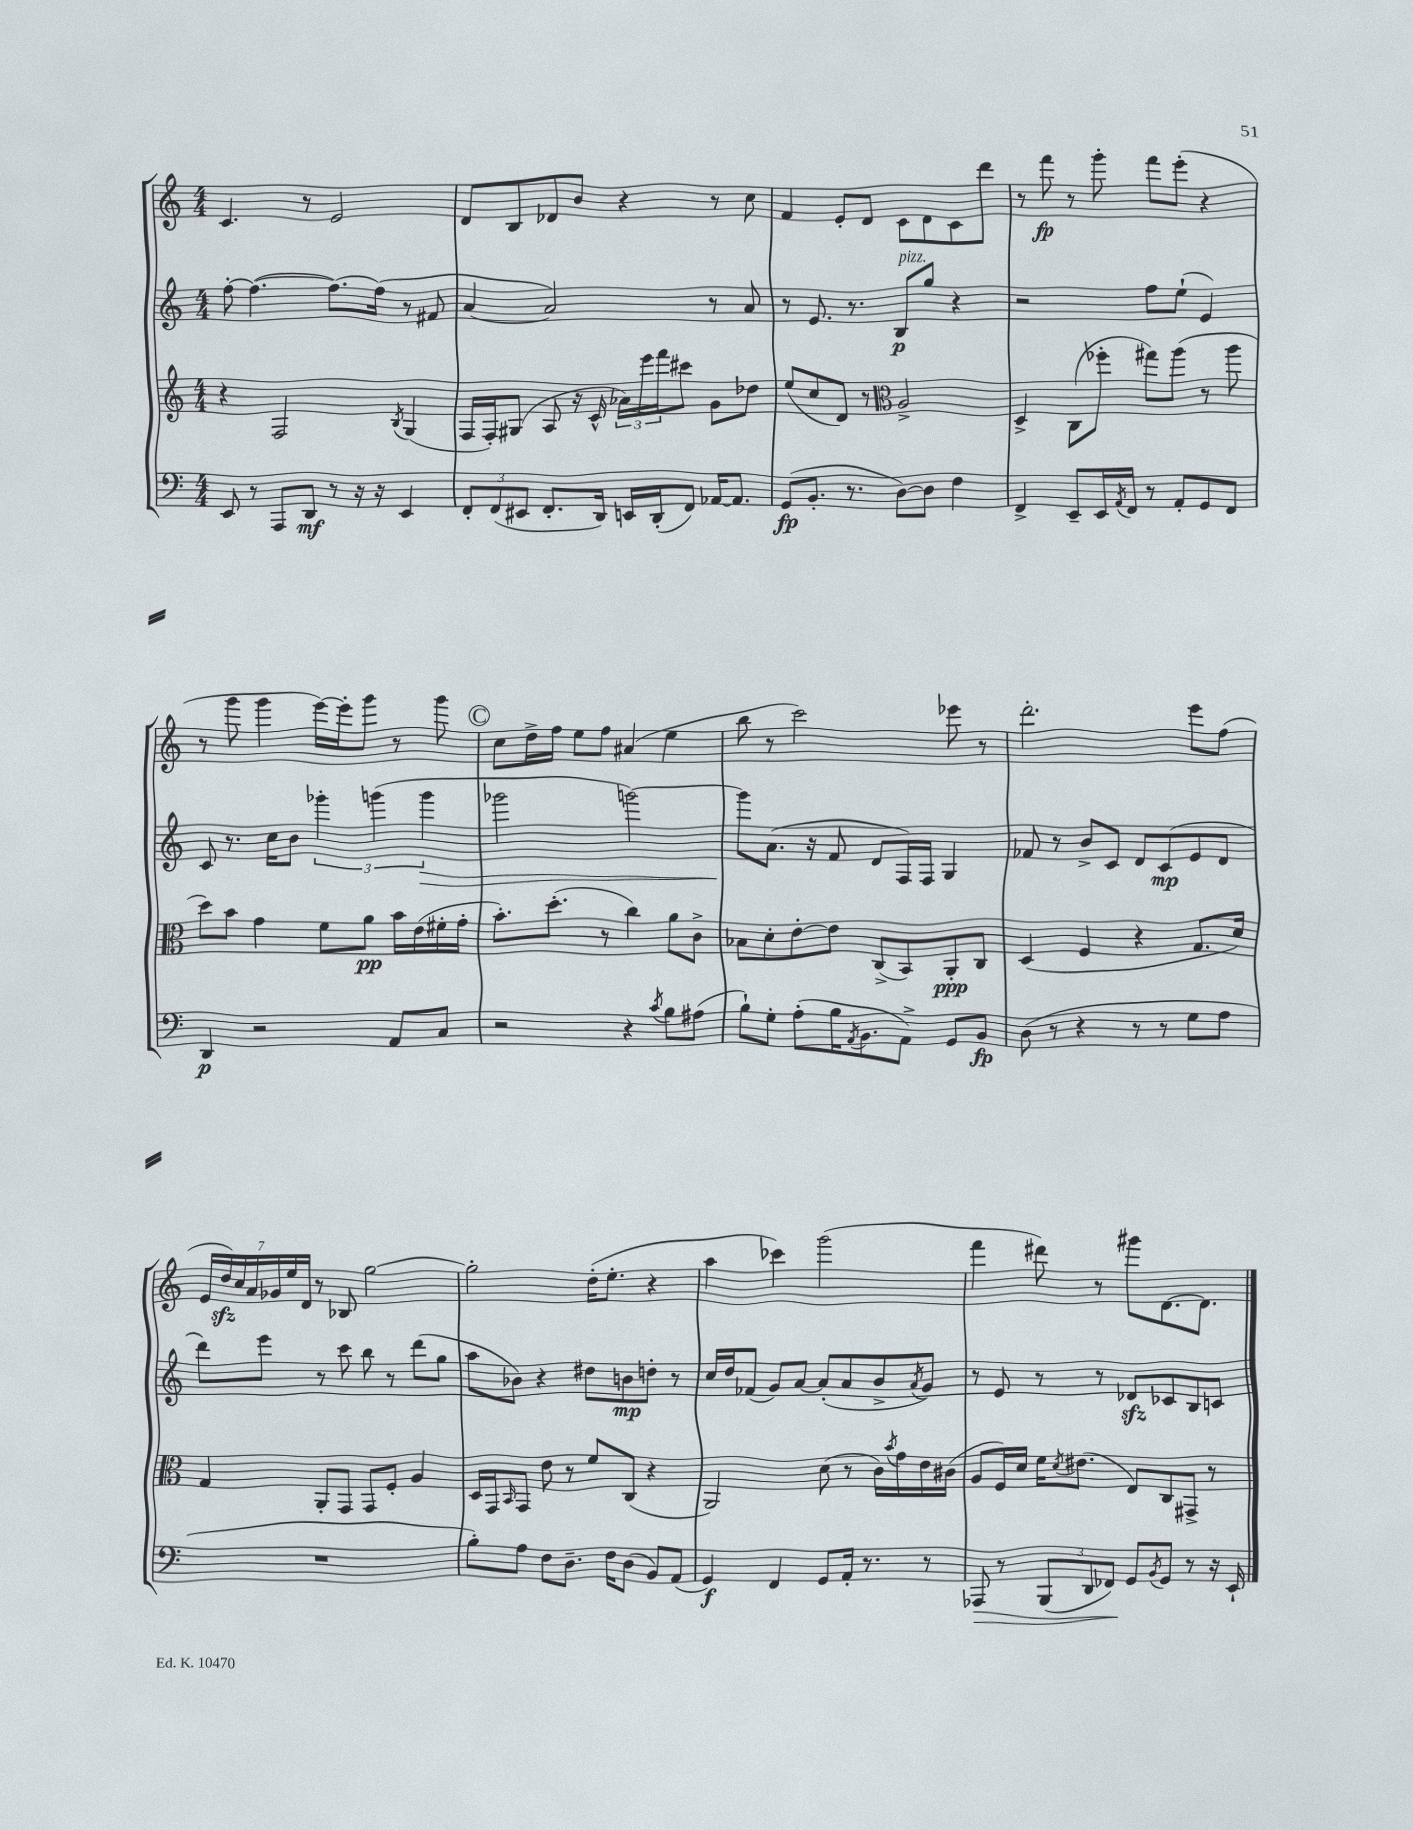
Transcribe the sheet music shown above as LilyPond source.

<<
\new StaffGroup <<
\new Staff = "s0" {
    \clef treble \key c \major \numericTimeSignature \time 4/4
    c'4. r8 e'2 |
    d'8 b8 des'8 b'8 r4 r8 c''8 |
    f'4 e'8-. d'8 c'8 d'8 c'8 d'''8 |
    r8 f'''8\fp r8 g'''8-. f'''8 e'''8-.( r4 |
    r8 g'''8 g'''4 e'''16~) e'''16-. g'''8 r8 g'''8 |
    \mark \markup { \circle "C" } c''8 d''16-> f''16 e''8 f''8 ais'4( e''4 |
    b''8 r8 c'''2) ees'''8 r8 |
    d'''2.-. e'''8 f''8( |
    \tuplet 7/4 { e'16 d''16\sfz) c''16 a'16 ges'16 e''16 d'16 } r8 bes8 g''2~ |
    g''2-. d''16-.( e''8.-. r4 |
    a''4 ces'''4) g'''2( |
    f'''4 dis'''8) r8 gis'''8 d'8.~ d'8. \bar "|." |
}
\new Staff = "s1" {
    \clef treble \key c \major \numericTimeSignature \time 4/4
    f''8~-. f''4.~( f''8.~) f''16( r8 fis'8 |
    a'4~ a'2) r8 a'8 |
    r8 e'8. r8. b8\p^\markup { \italic "pizz." } g''8 r4 |
    r2 f''8 e''8-!( e'4) |
    c'8 r8. c''16 b'8 \tuplet 3/2 { ges'''4-. g'''4( g'''4\> } |
    \mark \markup { \circle "C" } ges'''2 g'''2~) |
    g'''8\! a'8.( r16 f'8 d'8 f16) f16 g4 |
    fes'8 r8 b'8-> c'8 d'8 c'8\mp( e'8 d'8 |
    d'''8) e'''8 r8 c'''8 b''8 r8 d'''8( g''8 |
    a''8 bes'8) r4 dis''8 b'8\mp d''8-. r8 |
    c''16 d''16 fes'8( g'8) a'8~ a'8-.( a'8 b'8-> \acciaccatura { a'8 } g'8) |
    r8 e'8 r8 r8 des'8\sfz ces'8 b8 c'8 \bar "|." |
}
\new Staff = "s2" {
    \clef treble \key c \major \numericTimeSignature \time 4/4
    r4 f2 \acciaccatura { b8 } g4( |
    f16 f16-.) gis8( a8 r16 c'16-^ \tuplet 3/2 { aes'16) e'''16 f'''16 } cis'''8 g'8 des''8 |
    e''8( c''8 d'8) r8 \clef alto a2-> |
    d4-> c8( fes''8-. gis''8) a''8( r8 a''8 |
    d''8) b'8 g'4 f'8 a'8\pp b'16 e'16( fis'16-. g'16-. |
    \mark \markup { \circle "C" } b'8.-.) d''8.-.( r8 c''4) a'8 c'8-> |
    bes8 d'8-. e'8~-. e'8 c8->( b,8) a,8-.\ppp c8 |
    d4( f4 r4 g8. d'16) |
    g4 a,8-. g,8 g,8 f8-. a4 |
    d16 g,16 \grace { b,16 } g,8 e'8 r8 f'8 c8( r4 |
    a,2) d'8( r8 c'16) \acciaccatura { b'8 } g'16 e'16 cis'16( |
    a8 f16) d'16 f'16 \acciaccatura { d'8 } eis'8.( e8) c8 gis,8-> r8 \bar "|." |
}
\new Staff = "s3" {
    \clef bass \key c \major \numericTimeSignature \time 4/4
    e,8 r8 a,,8 d,8\mf r8 r16 r16 e,4 |
    \tuplet 3/2 { f,8-. f,8( eis,8 } f,8.-. d,16) e,16 d,16-.( f,8) aes,16~ aes,8. |
    g,8\fp( b,8.-. r8. d8~) d8 f4 |
    f,4-> e,8-- e,16 \acciaccatura { a,8 } f,16 r8 a,8-. g,8 f,8 |
    d,4\p r2 a,8 c8 |
    \mark \markup { \circle "C" } r2 r4 \acciaccatura { c'8 } b8 ais8( |
    b8-!) g8-. a8-.( b16 \acciaccatura { a,8 } b,8. a,8->) g,8 b,8\fp |
    d8( r8 r4 r8 r8 g8 a8 |
    R1 |
    b8-.) a8 f8 d8.-- f16 d8( b,8) a,8( |
    g,4\f) f,4 g,8 a,16-. r8. r8 |
    aes,,8\> r8 \tuplet 3/2 { b,,8( d,8 fes,8\!) } g,8 \acciaccatura { b,8 } g,8 r8 r16 e,16-! \bar "|." |
}
>>
>>
\layout { \context { \Score \remove "Bar_number_engraver" } }
